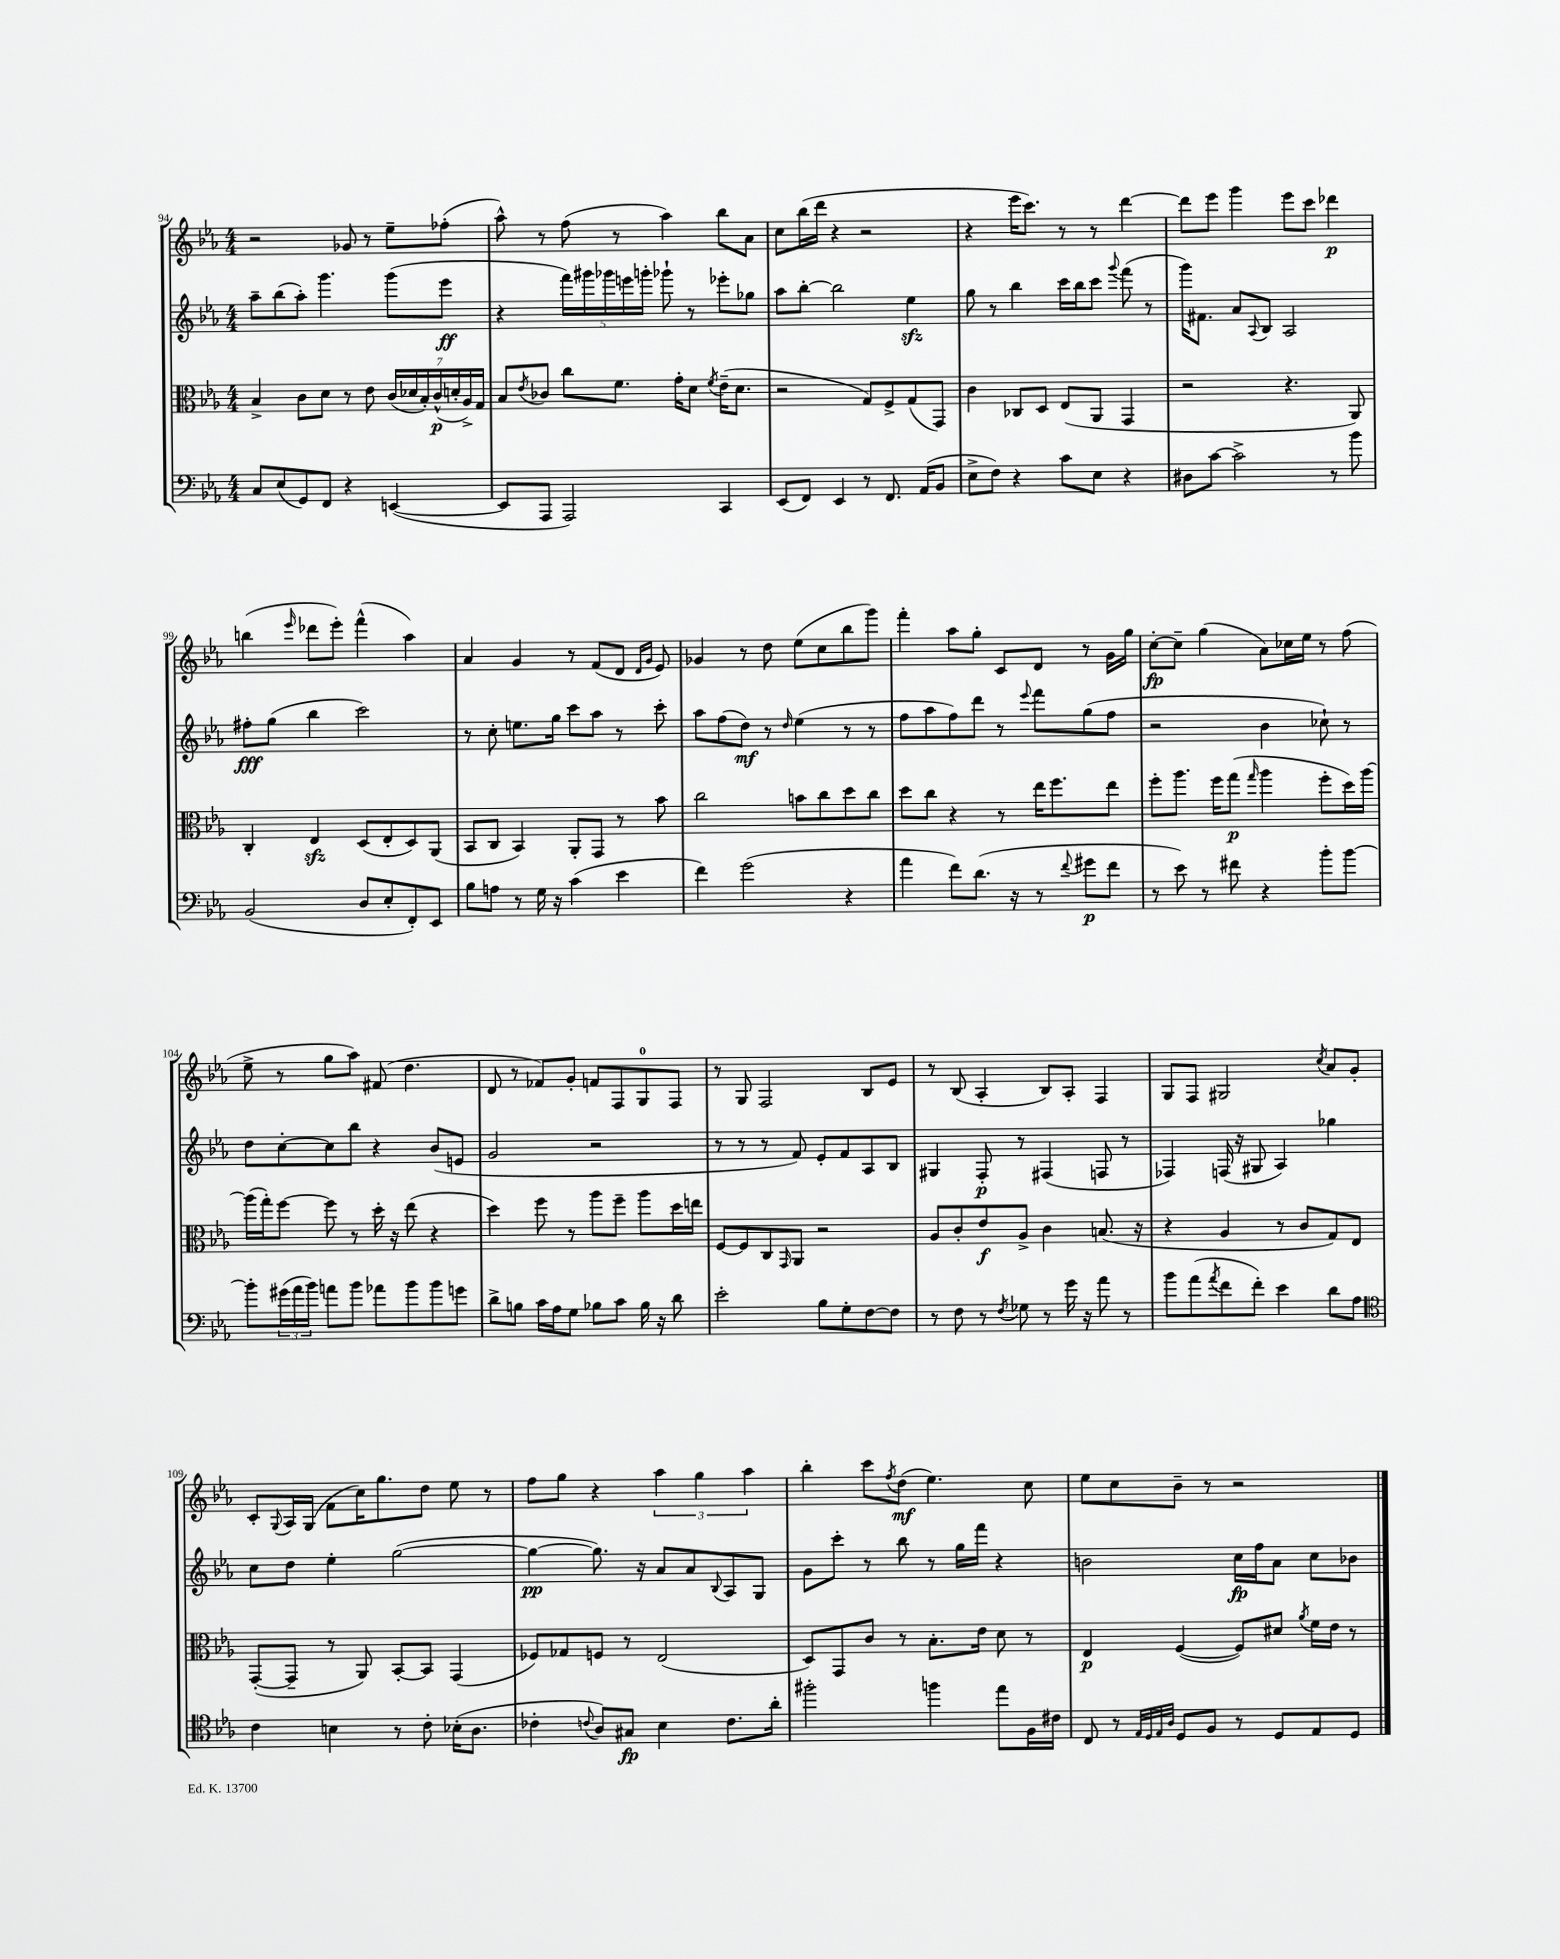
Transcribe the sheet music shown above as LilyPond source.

<<
\new StaffGroup <<
\new Staff = "s0" {
    \clef treble \key ees \major \numericTimeSignature \time 4/4
    r2 ges'8 r8 ees''8-- fes''8-.( |
    aes''8-^) r8 f''8( r8 aes''4) bes''8 aes'8 |
    c''8 bes''16( d'''16 r4 r2 |
    r4 ees'''16 c'''8.) r8 r8 d'''4~ |
    d'''8 ees'''8 g'''4 ees'''8 c'''8 des'''4\p |
    b''4( \grace { ees'''16 } des'''8 ees'''8-.) f'''4-^( aes''4) |
    aes'4 g'4 r8 f'8( d'8 \grace { d'16 g'16 } ees'8) |
    ges'4 r8 d''8 ees''8( c''8 bes''8 g'''8) |
    f'''4-. aes''8 g''8-. c'8 d'8 r8 g'16 g''16 |
    c''8~-.\fp c''8-- g''4( aes'8) ces''16 ees''16 r8 f''8( |
    ees''8-> r8 g''8 aes''8) fis'8( d''4. |
    d'8 r8 fes'8) g'8-. f'8 f8 g8-0 f8 |
    r8 g8 f2 bes8 ees'8 |
    r8 bes8( aes4-. bes8) aes8-. f4 |
    g8 f8 gis2 \acciaccatura { c''8 } aes'8 g'8-. |
    c'8-. \appoggiatura { g8 } aes16 g16( f'8 c''16) g''8. d''8 ees''8 r8 |
    f''8 g''8 r4 \tuplet 3/2 { aes''4 g''4 aes''4 } |
    bes''4-. c'''8 \acciaccatura { f''8 } d''8\mf( ees''4.) c''8 |
    ees''8 c''8 bes'8-- r8 r2 \bar "|." |
}
\new Staff = "s1" {
    \clef treble \key ees \major \numericTimeSignature \time 4/4
    aes''8-- bes''8( aes''8-.) g'''4. g'''8( ees'''8\ff |
    r4 \tuplet 5/4 { f'''16) gis'''16 ges'''16 e'''16 g'''16-. } ges'''8-! r8 ees'''8-. ges''8 |
    aes''8 bes''8~-. bes''2 ees''4\sfz |
    g''8 r8 bes''4 c'''16 bes''16 c'''8 \appoggiatura { g'''8 } f'''8( r8 |
    g'''16) fis'8. aes'8 \appoggiatura { aes8 } bes8 aes2 |
    fis''8-.\fff g''8( bes''4 c'''2) |
    r8 c''8-. e''8. g''16 c'''8 aes''8 r8 c'''8-. |
    aes''8 f''8( d''8\mf) r8 \grace { d''16 } ees''4( r8 r8 |
    f''8 aes''8 f''8) d'''8 r8 \appoggiatura { ees'''8 } f'''8 g''8( f''8 |
    r2 bes'4 ces''8-!) r8 |
    d''8 c''8~-. c''8 bes''8 r4 bes'8( e'8 |
    g'2 r2 |
    r8 r8 r8 f'8) ees'8-. f'8 aes8 bes8 |
    gis4 f8-.\p r8 fis4( f8 r8 |
    fes4) f16( r16 gis8 aes4) ges''4 |
    c''8 d''8 ees''4-. g''2~( |
    g''4~\pp g''8.) r16 aes'8 aes'8 \appoggiatura { bes8 } aes8 g8 |
    g'8 c'''8-. r8 bes''8 r8 g''16 f'''16 r4 |
    b'2 c''16\fp f''16 aes'8 c''8 bes'8 \bar "|." |
}
\new Staff = "s2" {
    \clef alto \key ees \major \numericTimeSignature \time 4/4
    bes4-> c'8 d'8 r8 ees'8 \tuplet 7/4 { c'16( des'16 bes16-.) c'16-^\p( d'16-. aes16->) g16 } |
    bes8 \acciaccatura { ees'8 } ces'8 c''8 f'8. g'16-. d'8 \acciaccatura { f'8 } ees'16--( d'8. |
    r2 g8) f8-> g8( g,8) |
    c'4 ces8 d8 ees8( aes,8 g,4 |
    r2 r4. aes,8) |
    c4-. ees4\sfz d8( ees8-. d8) aes,8( |
    bes,8 c8 bes,4) aes,8-. g,8 r8 bes'8 |
    c''2 b'8 c''8 d''8 c''8 |
    d''8 c''8 r4 r8 ees''16 f''8. ees''8 |
    f''8-. aes''8. f''16 g''8\p( \grace { g''16 } aes''4 f''8-. d''16) aes''16~ |
    aes''16( g''16-.) f''8~ f''8 r8 d''16-. r16 ees''8( r4 |
    d''4) f''8 r8 aes''8 f''8-- aes''8 d''16 e''16 |
    f8~ f8 c8 \grace { g,16 } aes,8 r2 |
    aes8 c'8-. ees'8\f aes8-> c'4 b8.( r16 |
    r4 aes4 r8 c'8 g8) ees8 |
    g,8~-.( g,8-- r8 aes,8) bes,8~-. bes,8 g,4( |
    fes8) ges8 f8 r8 ees2( |
    d8) g,8 c'8 r8 bes8.-. ees'16 d'8 r8 |
    ees4\p f4~( f8) dis'8 \acciaccatura { aes'8 } f'16 ees'16 r8 \bar "|." |
}
\new Staff = "s3" {
    \clef bass \key ees \major \numericTimeSignature \time 4/4
    c8 ees8( g,8) f,8 r4 e,4~( |
    e,8 aes,,8 aes,,2) c,4 |
    ees,8( f,8) ees,4 r8 f,8. aes,16( bes,8 |
    ees8-> f8) r4 c'8 ees8 r4 |
    dis8 c'8~ c'2-> r8 bes'8 |
    bes,2( d8 ees8-. f,8-.) ees,8 |
    bes8 a8 r8 g16 r16 c'4( ees'4 |
    f'4) g'2( r4 |
    aes'4 f'8) d'8.( r16 r8 \appoggiatura { f'8 } gis'8\p f'8 |
    r8 ees'8) r8 fis'8 r4 bes'8-. bes'8~ |
    bes'8-. \tuplet 3/2 { gis'16( aes'16 bes'16) } a'8 bes'8 aes'8 bes'8 bes'8 g'8 |
    d'8-> b8 c'16 aes16 g8 bes8 c'8 bes16 r16 d'8 |
    ees'2-. bes8 g8-. f8~ f8 |
    r8 f8 r8 \acciaccatura { f8 } ges8 r8 g'16 r16 aes'8 r8 |
    bes'8 aes'8( \acciaccatura { aes'8 } f'8 f'8-.) ees'4 d'8 aes8 |
    \clef tenor c'4 b4 r8 c'8-. bes16-.( aes8. |
    ces'4-. \appoggiatura { c'8 } aes8) gis8\fp bes4 c'8. aes'16-. |
    fis''2-. f''4 ees''8 f16 cis'16 |
    c8 r8 \grace { ees32 d32 ees32 aes32 } d8 f8 r8 d8 ees8 d8 \bar "|." |
}
>>
>>
\layout { \context { \Score currentBarNumber = #94 } }
